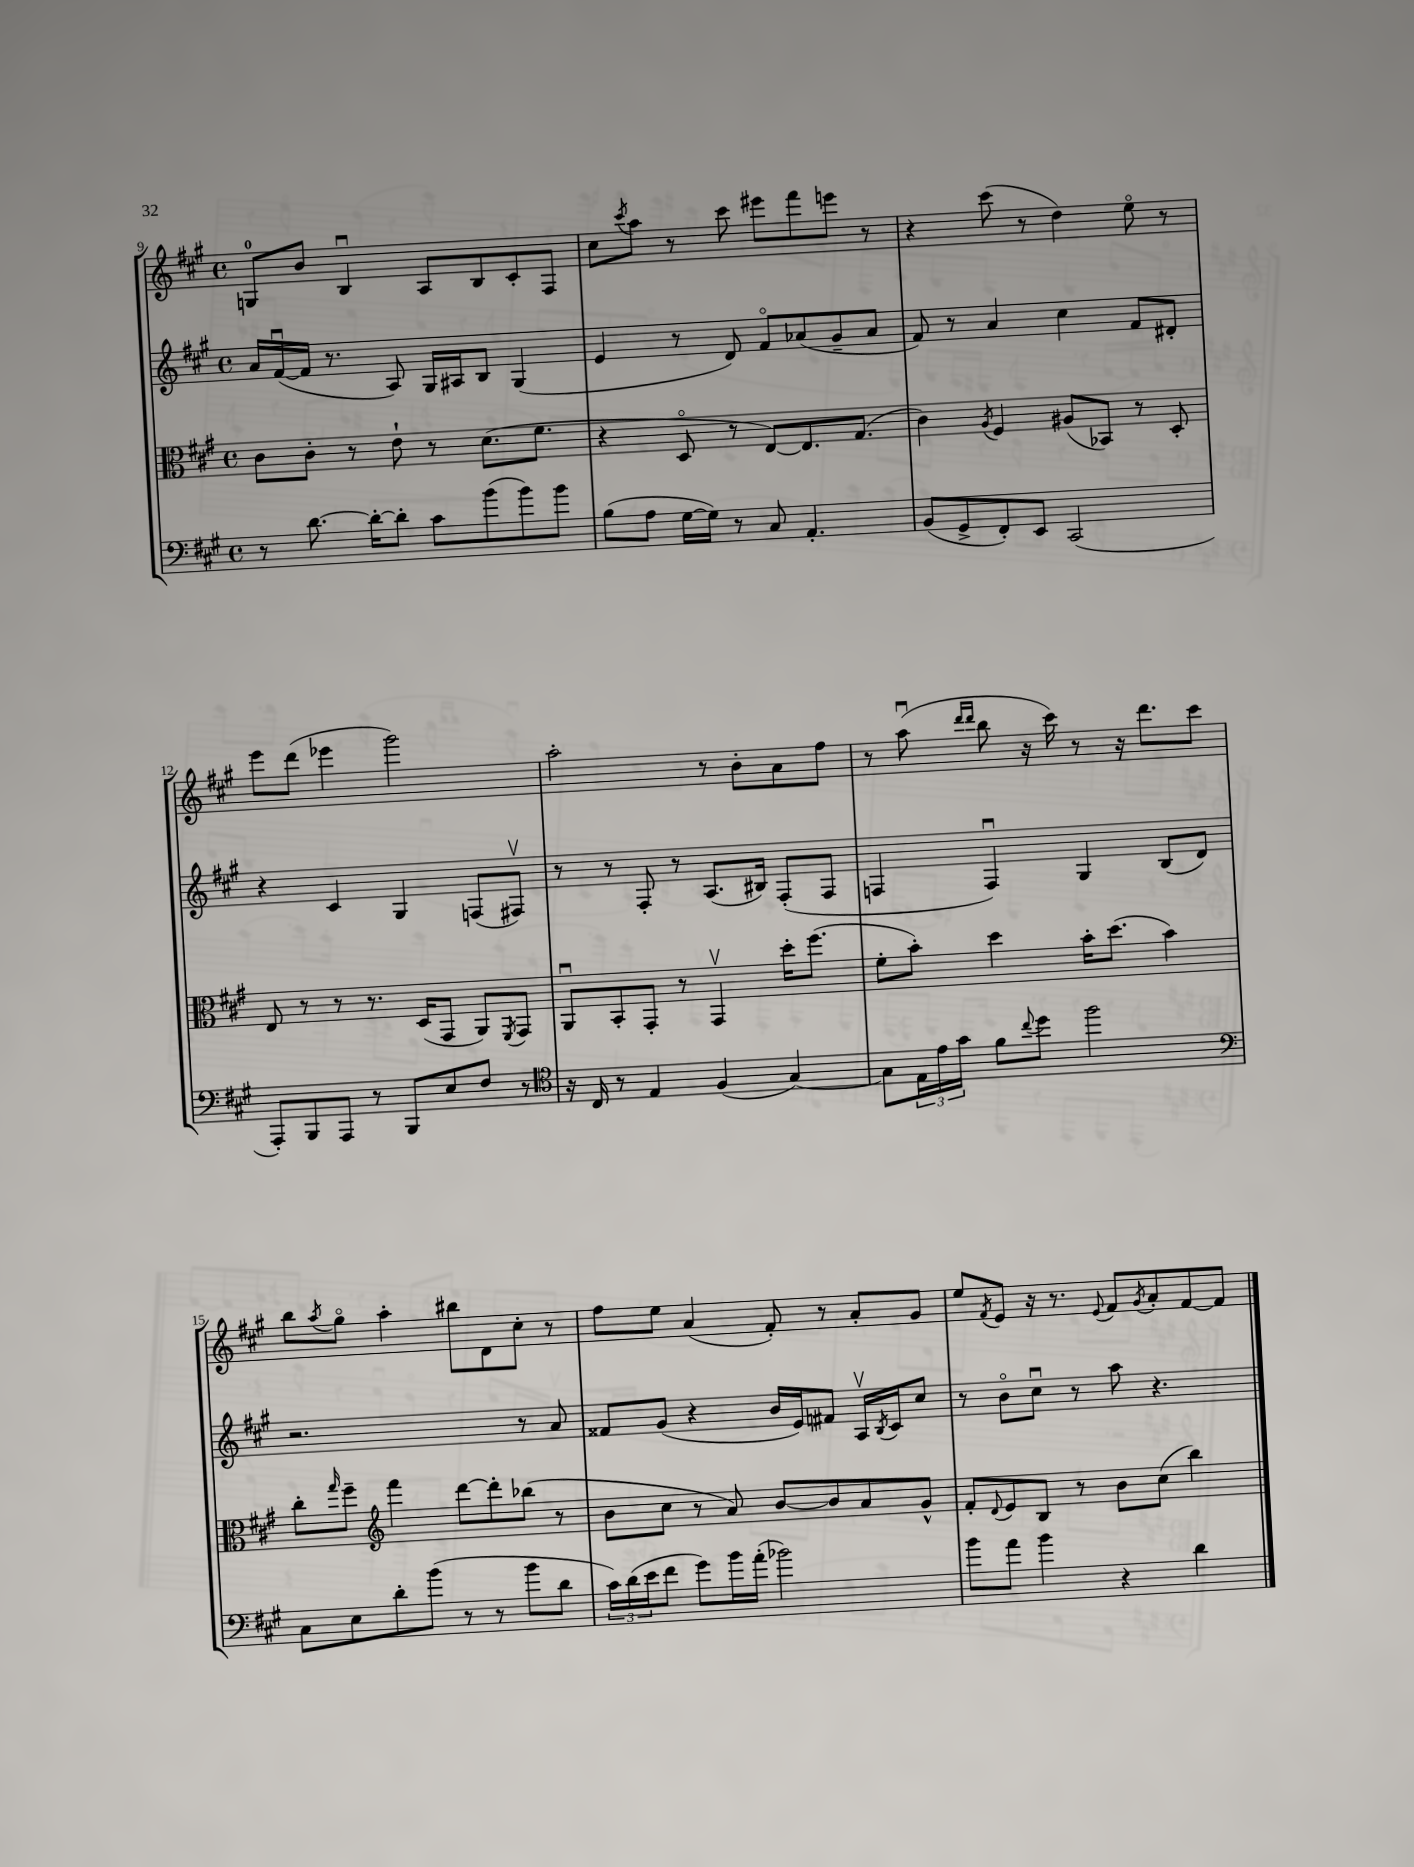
<<
\new StaffGroup <<
\new Staff = "s0" {
    \clef treble \key a \major \defaultTimeSignature \time 4/4
    g8-0 b'8 b4\downbow a8 b8 cis'8-. fis8 |
    cis''8 \acciaccatura { cis'''8 } a''8 r8 cis'''8 eis'''8 fis'''8 e'''8 r8 |
    r4 cis'''8( r8 d''4) e''8\flageolet r8 |
    e'''8 d'''8( ees'''4 gis'''2) |
    a''2-. r8 b'8-. a'8 fis''8 |
    r8 a''8\downbow( \grace { d'''16 d'''16 } b''8 r16 cis'''16) r8 r16 d'''8. cis'''8 |
    b''8 \acciaccatura { a''8 } gis''8\flageolet a''4-. bis''8 d'8 cis''8-. r8 |
    fis''8 e''8 a'4( fis'8-.) r8 a'8-. gis'8 |
    e''8 \acciaccatura { fis'8 } e'8 r16 r8. \appoggiatura { e'8 } fis'8 \acciaccatura { gis'8 } a'8-. fis'8~ fis'8 \bar "|." |
}
\new Staff = "s1" {
    \clef treble \key a \major \defaultTimeSignature \time 4/4
    a'16 fis'16~\downbow( fis'16 r8. a8) gis16 ais16 b8 gis4( |
    e'4 r8 d'8) fis'8\flageolet aes'8( gis'8-- aes'8 |
    fis'8) r8 a'4 cis''4 fis'8 dis'8-. |
    r4 cis'4 gis4 f8( fis8\upbow) |
    r8 r8 fis8-. r8 a8.( bis16) fis8-.( fis8 |
    f4 f4\downbow) gis4 b8( d'8) |
    r2. r8 a'8 |
    fisis'8 gis'8( r4 b'16 e'16) fis'8 a16\upbow \acciaccatura { b8 } cis'16 cis''8 |
    r8 b'8\flageolet cis''8\downbow r8 a''8 r4. \bar "|." |
}
\new Staff = "s2" {
    \clef alto \key a \major \defaultTimeSignature \time 4/4
    cis'8 cis'8-. r8 e'8-! r8 d'8.( fis'8. |
    r4 d8\flageolet r8 e8~) e8. gis8.( |
    cis'4) \acciaccatura { a8 } fis4 ais8( bes,8) r8 d8-. |
    e8 r8 r8 r8. d16( gis,8 a,8) \acciaccatura { fis,8 } gis,8 |
    a,8\downbow b,8-. gis,8-. r8 gis,4\upbow d''16-. fis''8.( |
    fis'8-. b'8-.) d''4 b'16-. d''8.( b'4) |
    cis''8-. \grace { gis''16 } fis''8-- \clef treble fis'''4 d'''8~ d'''8-. bes''8( r8 |
    b'8 cis''8 r8 a'8) b'8~ b'8 a'8 gis'8-^ |
    fis'8-. \appoggiatura { d'8 } e'8 b8 r8 b'8 cis''8( b''4) \bar "|." |
}
\new Staff = "s3" {
    \clef bass \key a \major \defaultTimeSignature \time 4/4
    r8 d'8.~ d'16~-. d'8-. cis'8 b'8( b'8) b'8 |
    b8( a8 gis16~ gis16) r8 cis8 a,4.-. |
    b,8( gis,8-> fis,8-.) e,8 cis,2( |
    a,,8-.) b,,8 a,,8 r8 b,,8 e8 fis8 r8 |
    \clef tenor r16 cis16 r8 e4 fis4( gis4~) |
    gis8 \tuplet 3/2 { e16 e'16 gis'16 } fis'8 \appoggiatura { cis''8 } d''8 fis''2 |
    \clef bass cis8 e8 d'8-. b'8( r8 r8 b'8 d'8 |
    \tuplet 3/2 { cis'16) d'16( e'16 } fis'8 gis'8) b'16 a'16-.( bes'2) |
    b'8 a'8 b'4 r4 d'4 \bar "|." |
}
>>
>>
\layout { \context { \Score currentBarNumber = #9 } }
